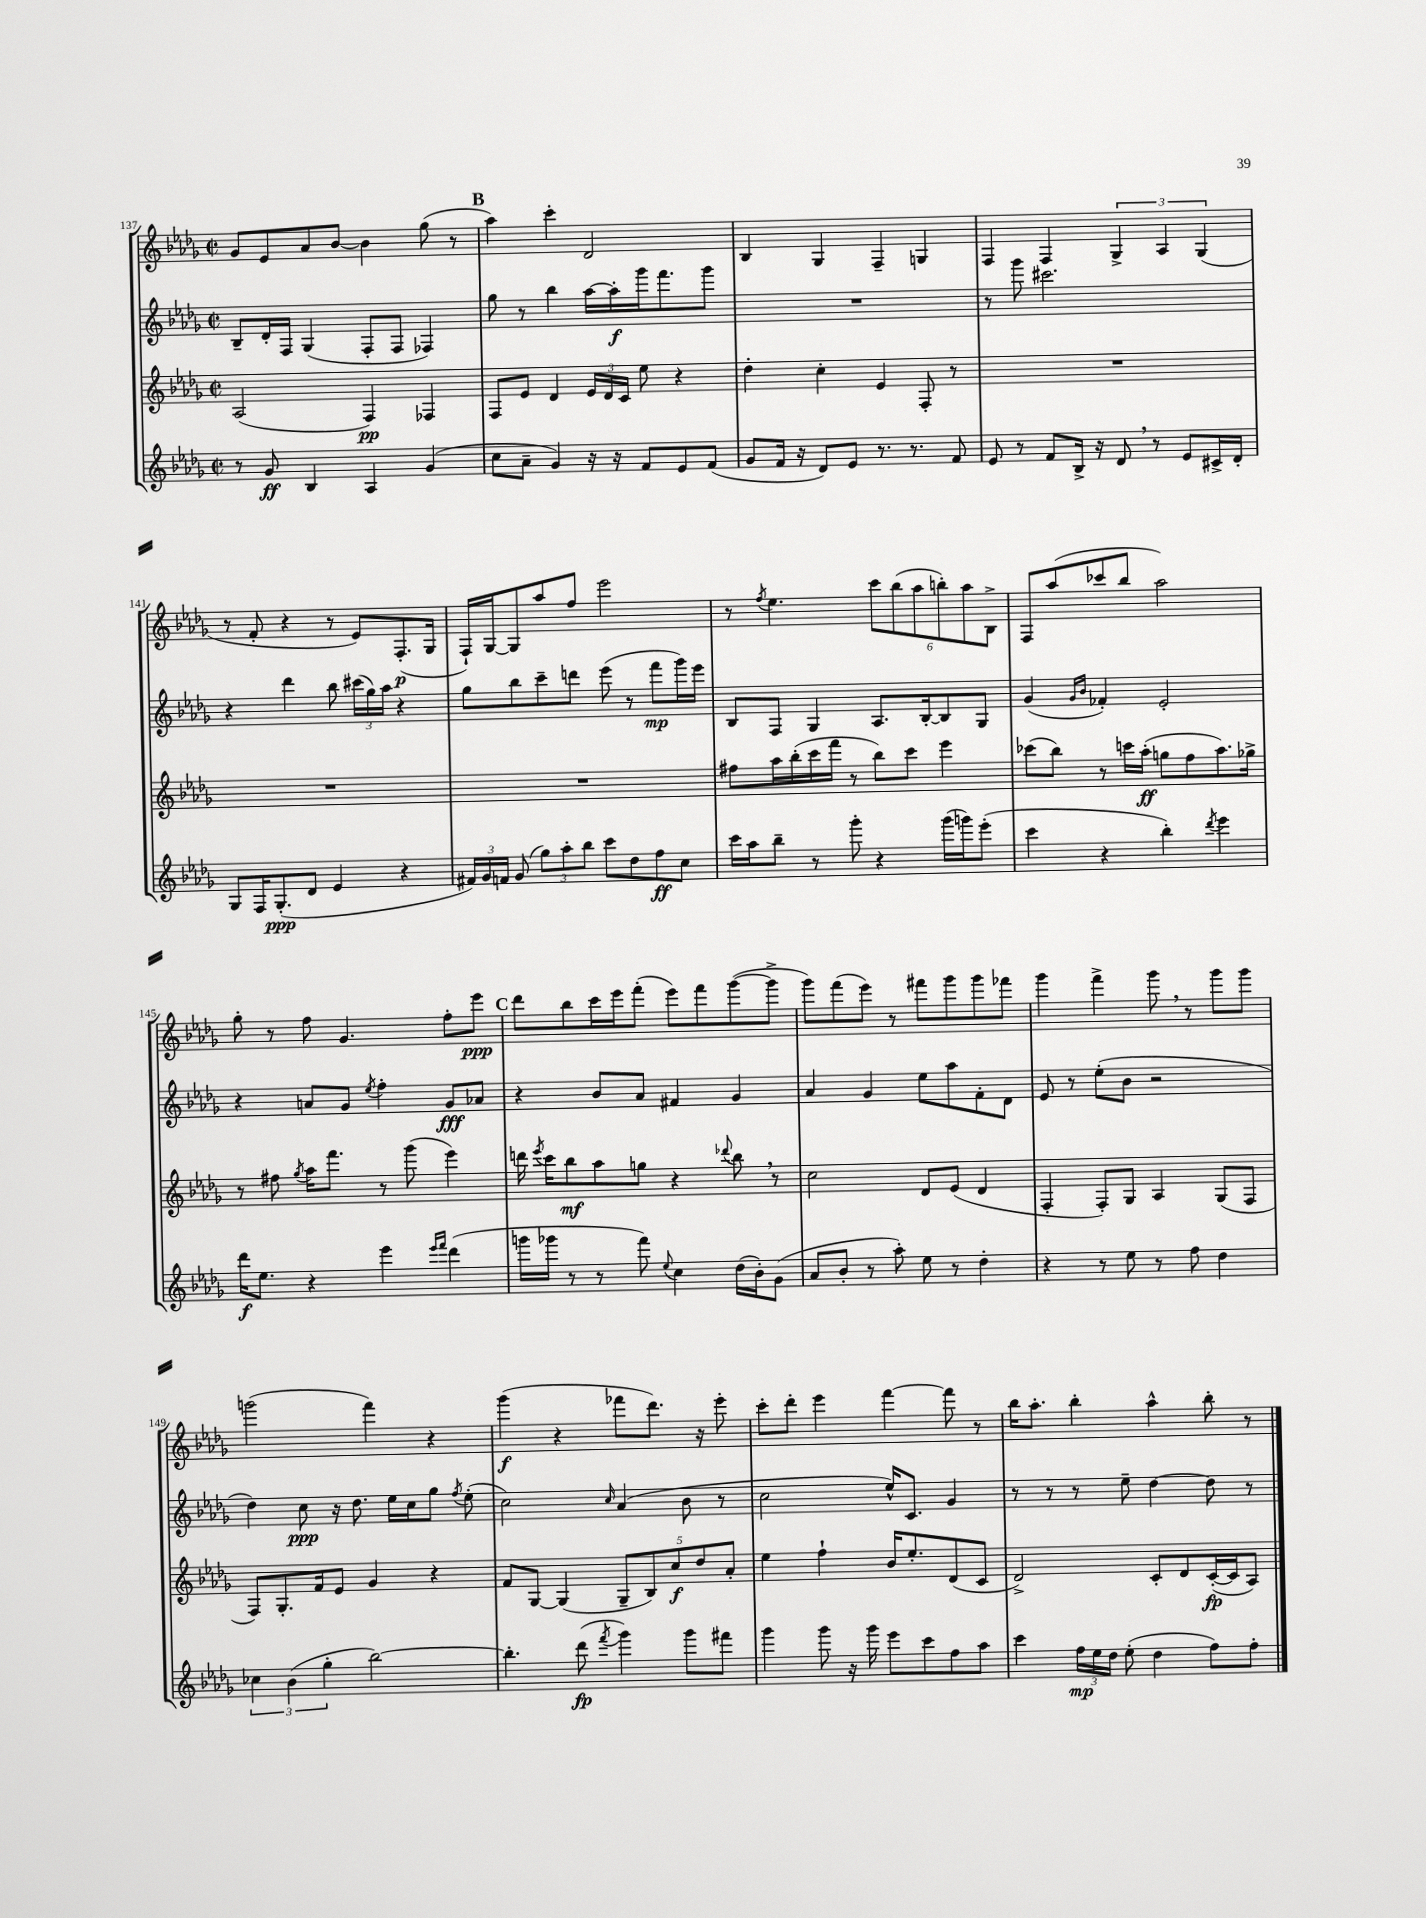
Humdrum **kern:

**kern	**dynam	**kern	**dynam	**kern	**dynam	**kern	**dynam
*part4	*part4	*part3	*part3	*part2	*part2	*part1	*part1
*staff4	*staff4	*staff3	*staff3	*staff2	*staff2	*staff1	*staff1
*clefG2	*	*clefG2	*	*clefG2	*	*clefG2	*
*k[b-e-a-d-g-]	*	*k[b-e-a-d-g-]	*	*k[b-e-a-d-g-]	*	*k[b-e-a-d-g-]	*
*M2/2	*	*M2/2	*	*M2/2	*	*M2/2	*
*met(c|)	*	*met(c|)	*	*met(c|)	*	*met(c|)	*
=137	=137	=137	=137	=137	=137	=137	=137
8r	.	(2A-/	.	8B-~/L	.	8g-/L	.
8g-/	ff	.	.	16d-'/L	.	8e-/	.
.	.	.	.	16F/JJ	.	.	.
4B-/	.	.	.	(4G-/	.	8a-/	.
.	.	.	.	.	.	[8b-/J	.
4A-/	.	4F/)	pp	8F'/L	.	4b-\]	.
.	.	.	.	8F/J	.	.	.
(4g-/	.	4F-X/	.	4F-X/)	.	(8gg-\	.
.	.	.	.	.	.	8r	.
!!LO:REH:place=s1:t=B
=138	=138	=138	=138	=138	=138	=138	=138
8cc\L	.	8F/L	.	8gg-\	.	4aa-\)	.
8a-~\J	.	8e-/J	.	8r	.	.	.
4g-/)	.	4d-/	.	4bb-\	.	4ccc'\	.
16r	.	24e-/LL	.	[16aa-\LL	.	2d-/	.
.	.	24d-/	.	.	.	.	.
16r	.	.	.	16aa-'\]	f	.	.
.	.	24c/JJ	.	.	.	.	.
8f/L	.	8ee-\	.	16ggg-\J	.	.	.
.	.	.	.	8.fff\	.	.	.
8e-/	.	4r	.	.	.	.	.
(8f/J	.	.	.	8ggg-\J	.	.	.
=139	=139	=139	=139	=139	=139	=139	=139
8g-/L	.	4dd-'\	.	1r	.	4B-/	.
16f/Jk	.	.	.	.	.	.	.
16r	.	.	.	.	.	.	.
8d-/L)	.	4cc'\	.	.	.	4G-/	.
8e-/J	.	.	.	.	.	.	.
8.r	.	4e-/	.	.	.	4F~/	.
8.r	.	.	.	.	.	.	.
.	.	8F'/	.	.	.	4Gn/	.
8f/	.	8r	.	.	.	.	.
=140	=140	=140	=140	=140	=140	=140	=140
8e-/	.	1r	.	8r	.	4F/	.
8r	.	.	.	8ggg-\	.	.	.
8f/L	.	.	.	2.ccc#X\	.	4F/	.
16B-^/Jk	.	.	.	.	.	.	.
16r	.	.	.	.	.	.	.
8d-,/	.	.	.	.	.	6G-^/	.
8r	.	.	.	.	.	.	.
.	.	.	.	.	.	6A-/	.
8e-/L	.	.	.	.	.	.	.
.	.	.	.	.	.	(6G-/	.
16c#X^/L	.	.	.	.	.	.	.
16d-'/JJ	.	.	.	.	.	.	.
!!LO:LB:g=z
=141	=141	=141	=141	=141	=141	=141	=141
8G-/L	.	1r	.	4r	.	8r	.
16F/K	.	.	.	.	.	8f'/	.
(8.G-'/	ppp	.	.	.	.	.	.
.	.	.	.	4ddd-\	.	4r	.
8d-/J	.	.	.	.	.	.	.
4e-/	.	.	.	8bb-\	.	8r	.
.	.	.	.	(24ccc#X\LL	.	8e-/L)	.
.	.	.	.	24gg-\)	.	.	.
.	.	.	.	24aa-\JJ	.	.	.
4r	.	.	.	4r	.	(8.F'/	p
.	.	.	.	.	.	16G-/Jk	.
=142	=142	=142	=142	=142	=142	=142	=142
24f#X/LL)	.	1r	.	8gg-\L	.	16F`/LL)	.
24g-/	.	.	.	.	.	.	.
.	.	.	.	.	.	[16G-/J	.
24fn/JJ	.	.	.	.	.	.	.
(8g-/	.	.	.	8bb-\	.	8G-/]	.
12gg-\L)	.	.	.	8ccc~\	.	8aa-/	.
12aa-'\	.	.	.	.	.	.	.
.	.	.	.	8dddn\J	.	8ff/J	.
12bb-\J	.	.	.	.	.	.	.
8ccc\L	.	.	.	(8eee-\	.	2eee-\	.
8dd-\	.	.	.	8r	.	.	.
8ff\	ff	.	.	8fff\L	mp	.	.
8cc\J	.	.	.	16ggg-\L)	.	.	.
.	.	.	.	16eee-\JJ	.	.	.
=143	=143	=143	=143	=143	=143	=143	=143
16ccc\LL	.	8ff#X\L	.	8B-/L	.	8r	.
16aa-\J	.	.	.	.	.	.	.
.	.	.	.	.	.	8qff/	.
8bb-~\J	.	16aa-\L	.	8F/J	.	4.ee-\	.
.	.	(16bb-'\	.	.	.	.	.
8r	.	16ccc\	.	4G-/	.	.	.
.	.	16fff\JJ	.	.	.	.	.
8ggg-'\	.	8r	.	.	.	.	.
4r	.	8bb-\L)	.	8.A-/L	.	12ccc\L	.
.	.	.	.	.	.	(12bb-\	.
.	.	8ccc\J	.	.	.	.	.
.	.	.	.	.	.	12aa-\	.
.	.	.	.	[16B-'/k	.	.	.
(16ggg-\LL	.	4eee-\	.	8B-/]	.	12bbn'\)	.
16gggn\J)	.	.	.	.	.	.	.
.	.	.	.	.	.	12aa-\	.
(8eee-'\J	.	.	.	8G-/J	.	.	.
.	.	.	.	.	.	12B-^\J	.
=144	=144	=144	=144	=144	=144	=144	=144
4ccc\	.	(8ccc-X\L	.	(4g-/	.	8F/L	.
.	.	8bb-\J)	.	.	.	(8aa-/	.
.	.	.	.	16qqg-/LL	.	.	.
.	.	.	.	16qqb-/JJ	.	.	.
4r	.	8r	.	4f-X'/)	.	8ccc-X/	.
.	.	16cccn\LL	.	.	.	8bb-/J	.
.	.	(16aa-'\JJ	ff	.	.	.	.
4bb-'\)	.	8ggn\L	.	2e-'/	.	2aa-\)	.
.	.	8ff\	.	.	.	.	.
8qddd-/	.	.	.	.	.	.	.
4eee-\	.	8.aa-\)	.	.	.	.	.
.	.	16gg-X^\Jk	.	.	.	.	.
!!LO:LB:g=z
=145	=145	=145	=145	=145	=145	=145	=145
16ddd-\KL	f	8r	.	4r	.	8gg-'\	.
8.ee-\J	.	.	.	.	.	.	.
.	.	8ff#X\	.	.	.	8r	.
.	.	8qgg-/	.	.	.	.	.
4r	.	16aa-\KL	.	8an/L	.	8ff\	.
.	.	8.fff\J	.	.	.	.	.
.	.	.	.	8g-/J	.	4.g-/	.
.	.	.	.	8qee-/	.	.	.
4eee-\	.	8r	.	4ff'\	.	.	.
.	.	(8ggg-\	.	.	.	.	.
16qqeee-/LL	.	.	.	.	.	.	.
16qqfff/JJ	.	.	.	.	.	.	.
(4ddd-\	.	4eee-\)	.	8g-/L	fff	8ff'\L	.
.	.	.	.	8a-X/J	.	8eee-\J	ppp
!!LO:REH:place=s1:t=C
=146	=146	=146	=146	=146	=146	=146	=146
16gggn\LL	.	16dddn\	.	4r	.	8ddd-\L	.
.	.	8qeee-/	.	.	.	.	.
16ggg-X\JJ	.	16ccc\KL	.	.	.	.	.
8r	.	8bb-\	mf	.	.	8bb-\	.
8r	.	8aa-\	.	8b-/L	.	16ccc\L	.
.	.	.	.	.	.	16eee-\J	.
8fff\)	.	8ggn\J	.	8a-/J	.	(8fff'\J	.
8qqee-/	.	.	.	.	.	.	.
4cc\	.	4r	.	4f#X/	.	8eee-\L)	.
.	.	.	.	.	.	8fff\	.
.	.	8qqddd-X/	.	.	.	.	.
(16dd-\LL	.	8bb-,\	.	4g-/	.	([8ggg-\	.
16b-'\J)	.	.	.	.	.	.	.
(8g-\J	.	8r	.	.	.	8ggg-^\J]	.
=147	=147	=147	=147	=147	=147	=147	=147
8a-/L	.	2cc\	.	4a-/	.	8ggg-\L)	.
8b-'/J	.	.	.	.	.	(8fff\	.
8r	.	.	.	4g-/	.	8eee-\J)	.
8aa-'\)	.	.	.	.	.	8r	.
8ee-\	.	8d-/L	.	8ee-\L	.	8fff#X\L	.
8r	.	(8e-/J	.	8aa-\	.	8ggg-\	.
4dd-'\	.	4d-/	.	8f'\	.	8ggg-\	.
.	.	.	.	8d-\J	.	8fff-X\J	.
=148	=148	=148	=148	=148	=148	=148	=148
4r	.	4F'/	.	8e-/	.	4ggg-\	.
.	.	.	.	8r	.	.	.
8r	.	8F'/L)	.	(8ee-'\L	.	4fff^\	.
8ee-\	.	8G-/J	.	8b-\J	.	.	.
8r	.	4A-/	.	2r	.	8ggg-,\	.
8ff\	.	.	.	.	.	8r	.
4dd-\	.	(8G-/L	.	.	.	8ggg-\L	.
.	.	8F/J	.	.	.	8ggg-\J	.
!!LO:LB:g=z
=149	=149	=149	=149	=149	=149	=149	=149
6cc-X\	.	8F/L)	.	4dd-\)	.	(2gggn\	.
.	.	8.G-'/	.	.	.	.	.
(6b-\	.	.	.	.	.	.	.
.	.	.	.	8cc\	ppp	.	.
.	.	16f/k	.	.	.	.	.
6gg-'\	.	.	.	.	.	.	.
.	.	8e-/J	.	16r	.	.	.
.	.	.	.	8.dd-\	.	.	.
[2bb-\)	.	4g-/	.	.	.	4fff\)	.
.	.	.	.	16ee-\LL	.	.	.
.	.	.	.	16cc\J	.	.	.
.	.	4r	.	8gg-\J	.	4r	.
.	.	.	.	8qff/	.	.	.
.	.	.	.	(8ee-'\	.	.	.
=150	=150	=150	=150	=150	=150	=150	=150
4.bb-'\]	.	8f/L	.	2cc\)	.	(4ggg-\	f
.	.	[8G-/J	.	.	.	.	.
.	.	(4G-/]	.	.	.	4r	.
(8ddd-\	fp	.	.	.	.	.	.
8qfff/	.	.	.	16qqcc/	.	.	.
4ggg-\)	.	10G-~/L	.	(4a-/	.	8fff-X\L	.
.	.	10B-/)	.	.	.	.	.
.	.	.	.	.	.	8.ddd-\J)	.
.	.	10cc/	f	.	.	.	.
8ggg-\L	.	.	.	8b-\	.	.	.
.	.	10dd-/	.	.	.	.	.
.	.	.	.	.	.	16r	.
8fff#X\J	.	.	.	8r	.	8eee-'\	.
.	.	10a-'/J	.	.	.	.	.
=151	=151	=151	=151	=151	=151	=151	=151
4ggg-\	.	4ee-\	.	2cc\	.	8ccc'\L	.
.	.	.	.	.	.	8ddd-'\J	.
8ggg-\	.	4ff`\	.	.	.	4eee-\	.
16r	.	.	.	.	.	.	.
16ggg-\	.	.	.	.	.	.	.
8eee-\L	.	16b-/KL	.	16ee-^^/KL)	.	[4fff\	.
.	.	8.ee-'/	.	8.c/J	.	.	.
8ccc\	.	.	.	.	.	.	.
8ff\	.	(8d-/	.	4g-/	.	8fff\]	.
8aa-\J	.	8c/J	.	.	.	8r	.
=152	=152	=152	=152	=152	=152	=152	=152
4ccc\	.	2d-^/)	.	8r	.	16bb-\KL	.
.	.	.	.	.	.	8.aa-'\J	.
.	.	.	.	8r	.	.	.
24ff\LL	mp	.	.	8r	.	4bb-'\	.
24ee-\	.	.	.	.	.	.	.
24dd-\JJ	.	.	.	.	.	.	.
(8ee-'\	.	.	.	8ee-~\	.	.	.
4dd-\	.	8c'/L	.	[4dd-\	.	4aa-^^\	.
.	.	8d-/	.	.	.	.	.
8ff\L)	.	([16c'/L	fp	8dd-\]	.	8bb-'\	.
.	.	16c/J]	.	.	.	.	.
8ff'\J	.	8A-/J)	.	8r	.	8r	.
==	==	==	==	==	==	==	==
*-	*-	*-	*-	*-	*-	*-	*-
